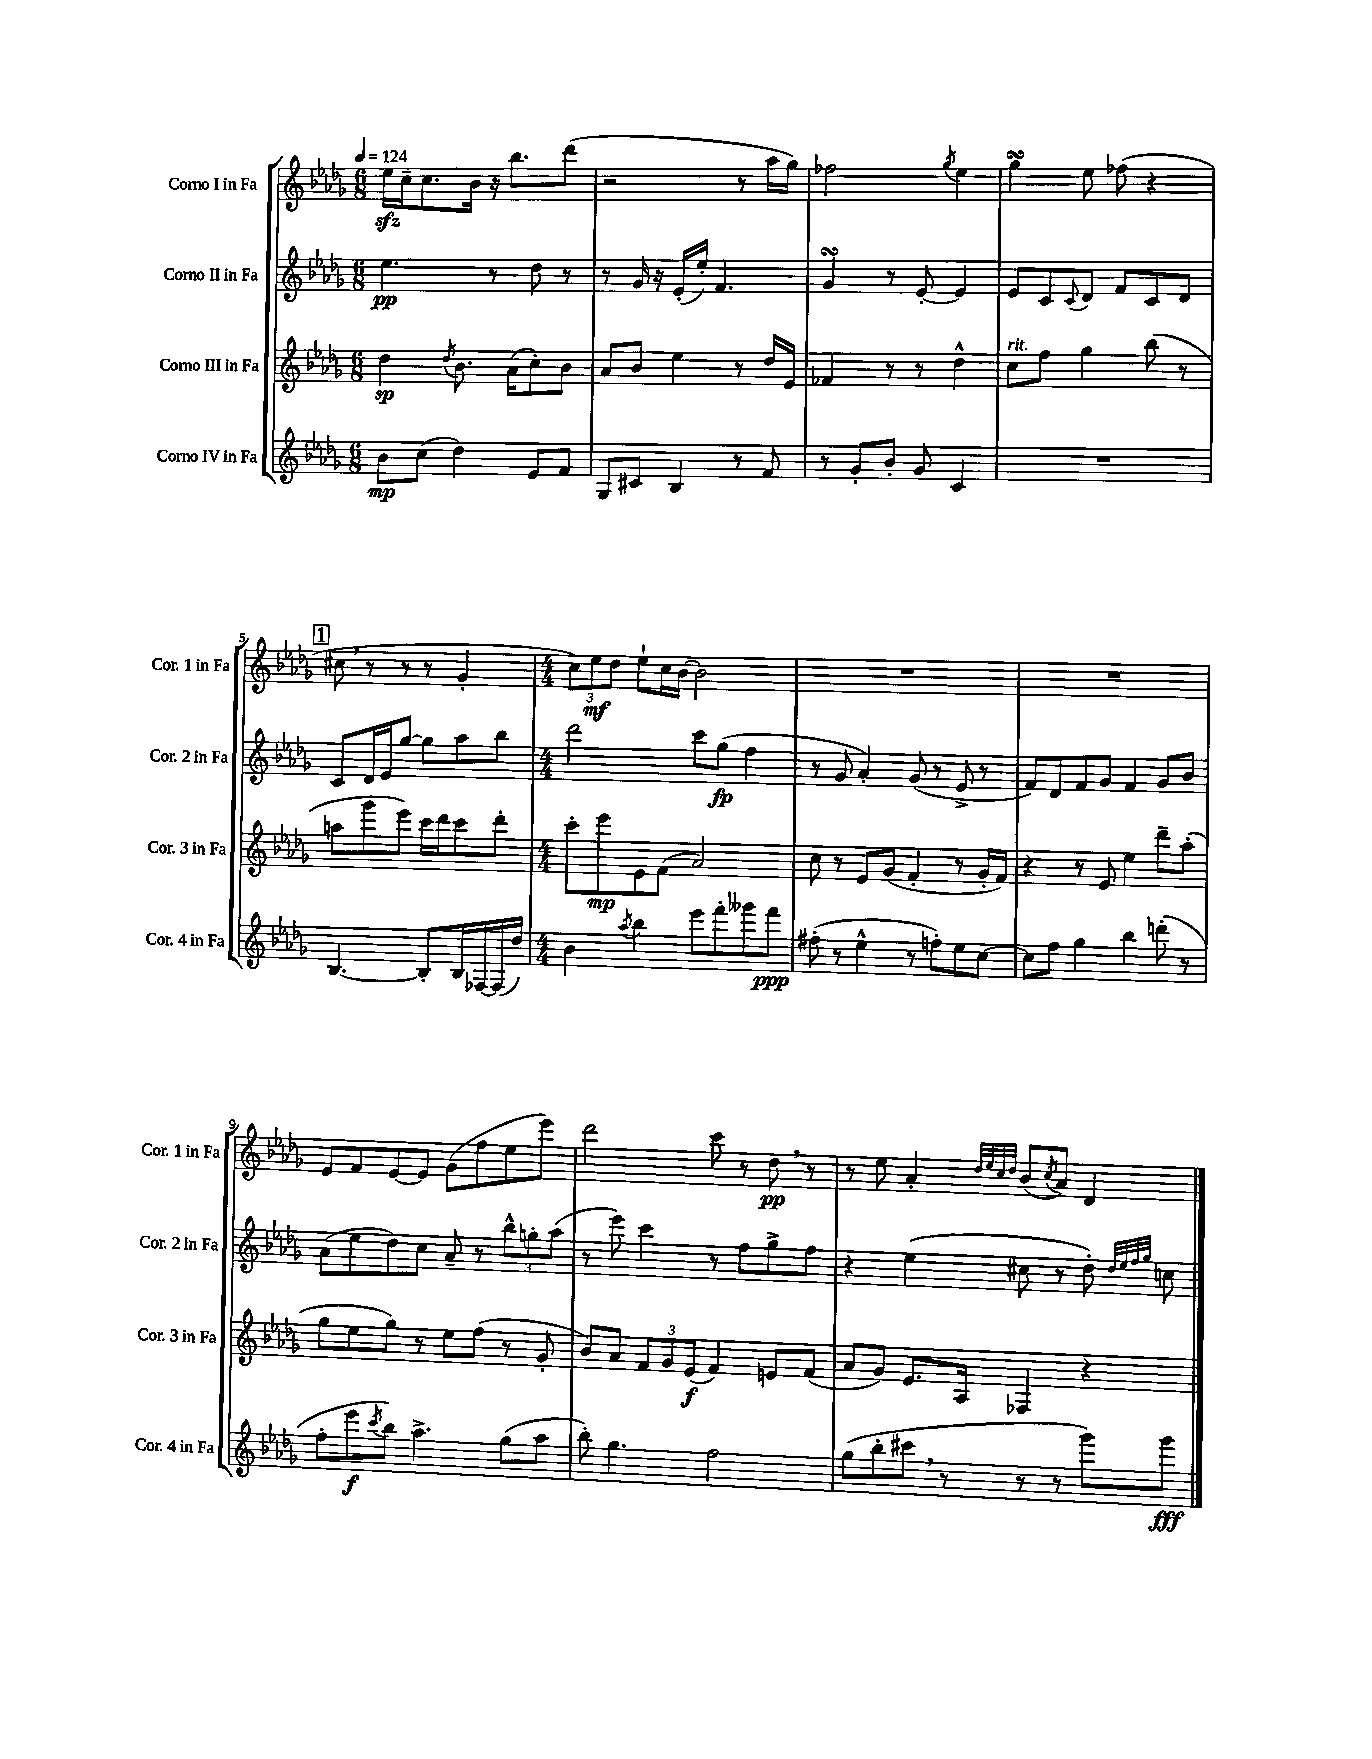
<<
\new StaffGroup <<
\new Staff = "s0" \with { instrumentName = "Corno I in Fa" shortInstrumentName = "Cor. 1 in Fa" } {
    \clef treble \key des \major \numericTimeSignature \time 6/8 \tempo 4 = 124
    ees''16\sfz c''16-- c''8. bes'16 r16 bes''8. des'''8( |
    r2 r8 aes''16 ges''16) |
    fes''2 \acciaccatura { ges''8 } ees''4 |
    ges''4\turn ees''8 fes''8( r4 |
    \mark \markup { \box "1" } cis''8 \breathe r8 r8 r8 ges'4-. |
    \numericTimeSignature \time 4/4 \tuplet 3/2 { c''8) ees''8\mf des''8 } ees''8-! c''16 bes'16~ bes'2 |
    R1 |
    R1 |
    ees'8 f'8 ees'8~ ees'8 ges'8( f''8 ees''8 ees'''8) |
    des'''2 c'''8 r8 des''8\pp \breathe r8 |
    r8 ees''8 aes'4-. \grace { des''32 ees''32 c''32 des''32 } bes'8( \acciaccatura { c''8 } aes'8) des'4 \bar "|." |
}
\new Staff = "s1" \with { instrumentName = "Corno II in Fa" shortInstrumentName = "Cor. 2 in Fa" } {
    \clef treble \key des \major \numericTimeSignature \time 6/8
    ees''4.\pp r8 des''8 r8 |
    r8 ges'16 r16 ees'16-.( ees''16-.) f'4. |
    ges'4\turn r8 ees'8~-. ees'4 |
    ees'8 c'8 \appoggiatura { c'8 } des'8 f'8 c'8 des'8 |
    \mark \markup { \box "1" } c'8 des'16 ees'16 ges''8~ ges''8 aes''8 bes''8 |
    \numericTimeSignature \time 4/4 des'''2 c'''8 ges''8\fp( f''4 |
    r8 ges'8 aes'4-.) ges'8( r8 ees'8-> r8 |
    f'8) des'8 f'8 ges'8 f'4 ges'8 bes'8 |
    aes'8( ees''8 des''8) c''8 aes'8-- r8 \tuplet 3/2 { bes''8-^ g''8-. aes''8( } |
    r8 ees'''8) c'''4 r8 f''8 ges''8-> f''8 |
    r4 ees''4( cis''8 r8 des''8-.) \grace { des''32 ees''32 f''32 ges''32 } c''8 \bar "|." |
}
\new Staff = "s2" \with { instrumentName = "Corno III in Fa" shortInstrumentName = "Cor. 3 in Fa" } {
    \clef treble \key des \major \numericTimeSignature \time 6/8
    des''4\sp \acciaccatura { des''8 } bes'8. aes'16( c''8-.) bes'8 |
    aes'8 bes'8 ees''4 r8 des''16 ees'16 |
    fes'4 r8 r8 des''4-^ |
    c''8^\markup { \italic "rit." } f''8 ges''4 bes''8( r8 |
    \mark \markup { \box "1" } a''8 ges'''8 ees'''8) c'''16 des'''16 c'''8 des'''8-. |
    \numericTimeSignature \time 4/4 c'''8-. ees'''8\mp ees'8 f'8( aes'2) |
    c''8 r8 ees'8 ges'8( f'4-. r8 ges'16-. f'16) |
    r4 r8 ees'8 ees''4 des'''8-- aes''8-.( |
    ges''8 ees''8 ges''8) r8 ees''8 f''8( r8 ges'8-. |
    bes'8) aes'8 \tuplet 3/2 { f'8 ges'8 ees'8\f( } f'4) e'8 f'8( |
    aes'8 ges'8) ees'8. aes16 fes4 r4 \bar "|." |
}
\new Staff = "s3" \with { instrumentName = "Corno IV in Fa" shortInstrumentName = "Cor. 4 in Fa" } {
    \clef treble \key des \major \numericTimeSignature \time 6/8
    bes'8\mp c''8( des''4) ees'8 f'8 |
    ges8 cis'8 bes4 r8 f'8 |
    r8 ges'8-. bes'8-. ges'8 c'4 |
    R2. |
    \mark \markup { \box "1" } bes4.~ bes8-. bes16 fes16~ fes16( des''16) |
    \numericTimeSignature \time 4/4 bes'4 \acciaccatura { aes''8 } bes''4 ees'''8 f'''8-. geses'''8 f'''8\ppp |
    fis''8-.( r8 ees''4-^ r8 f''8-.) ees''8 c''8~ |
    c''8 f''8 ges''4 bes''4 d'''8-.( r8 |
    f''8-. ees'''8\f \acciaccatura { c'''8 } bes''8) aes''4.-> ges''8( aes''8 |
    bes''8-.) ges''4. f''2 |
    ges''8( bes''8-. cis'''8 \breathe r8 r8 r8 ges'''8) ges'''8\fff \bar "|." |
}
>>
>>
